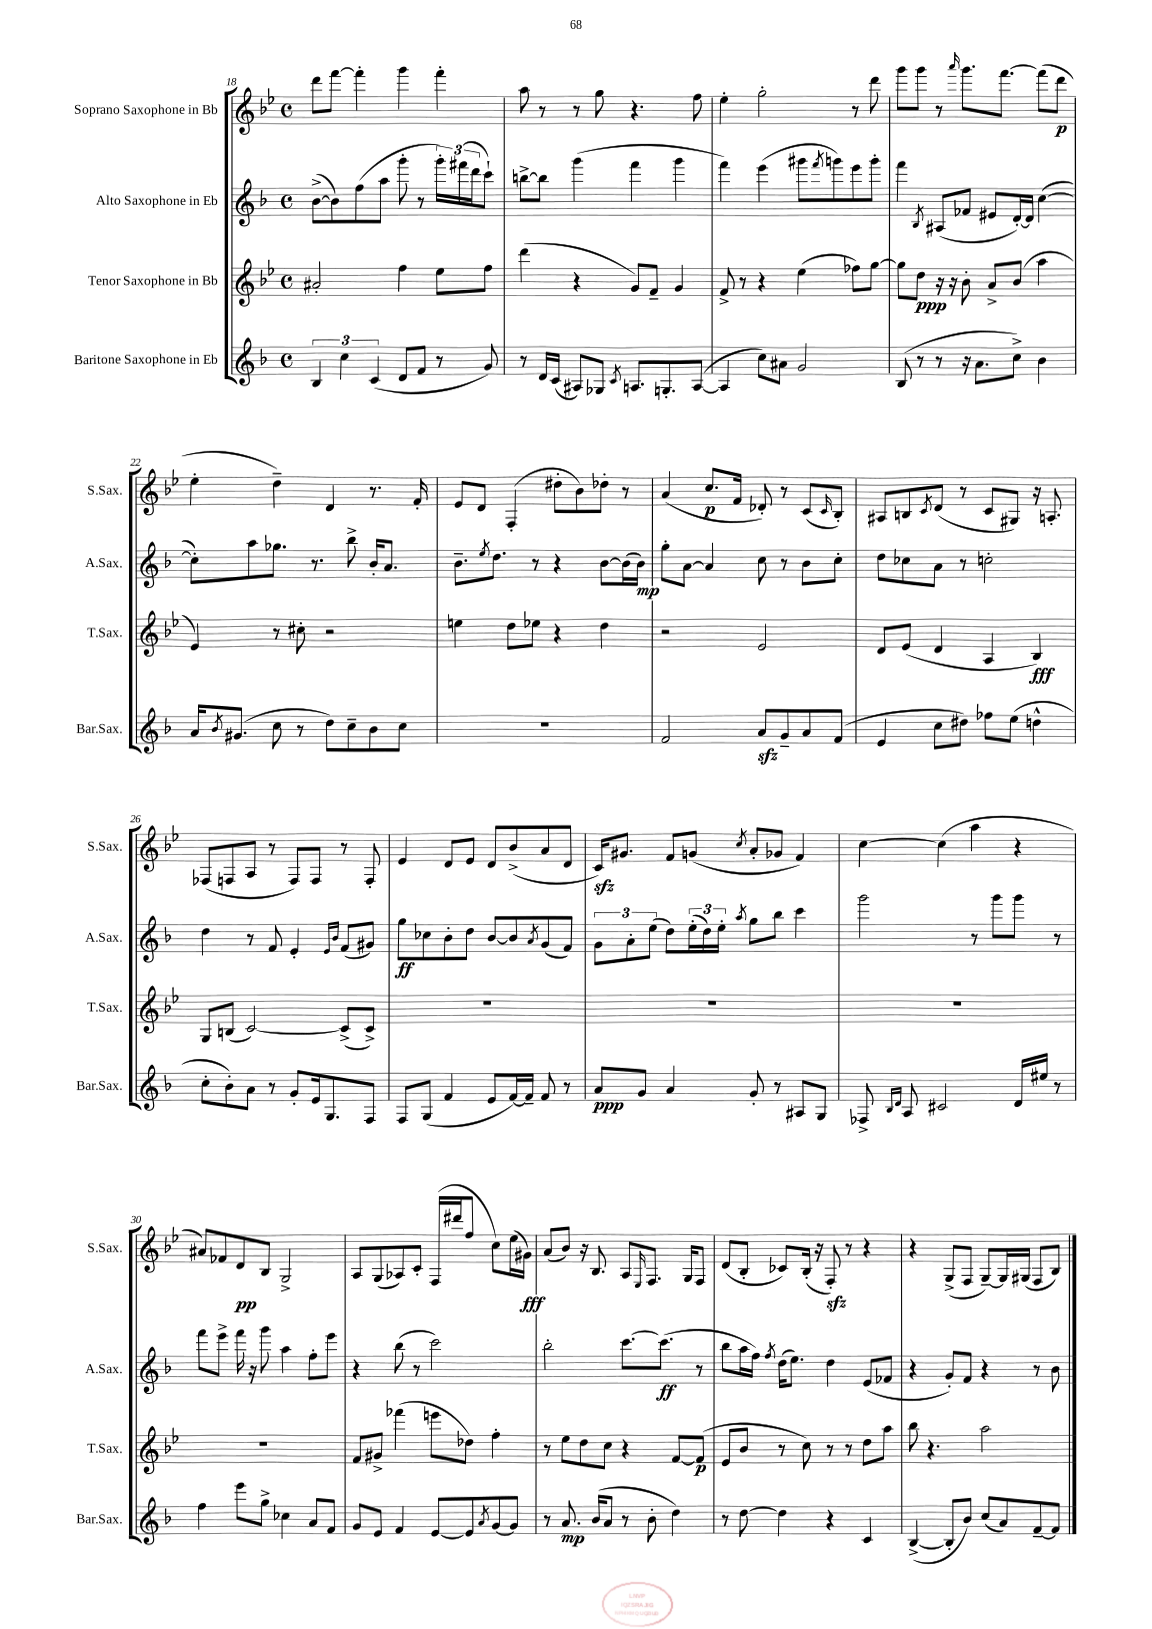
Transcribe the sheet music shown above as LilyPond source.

<<
\new StaffGroup <<
\new Staff = "s0" \with { instrumentName = "Soprano Saxophone in Bb" shortInstrumentName = "S.Sax." } {
    \clef treble \key bes \major \defaultTimeSignature \time 4/4
    d'''8 f'''8~ f'''4-. g'''4 f'''4-. |
    a''8 r8 r8 g''8 r4. f''8 |
    ees''4-. g''2-. r8 d'''8 |
    g'''8 g'''8 r8 \grace { a'''16 } g'''8. f'''8.~ f'''8( d'''8\p |
    ees''4-. d''4--) d'4 r8. f'16-. |
    ees'8 d'8 f4-.( dis''8-. bes'8) des''8-. r8 |
    a'4( c''8.\p f'16 des'8-.) r8 c'8( \grace { c'16 } bes8-.) |
    ais8 b8 \acciaccatura { c'8 } d'8( r8 c'8 gis8) r16 a8.-. |
    fes8( f8 a8 r8 f8) f8 r8 f8-. |
    ees'4 d'8 ees'8 d'8 bes'8->( a'8 d'8 |
    c'16\sfz) gis'8. f'8 g'8( \acciaccatura { c''8 } a'8-. ges'8 f'4) |
    c''4~ c''4( a''4 r4 |
    ais'8) fes'8 d'8\pp bes8 g2-> |
    a8 g8( aes8) c'8-. f16( dis'''16 f''8 c''8) ees''16( gis'16\fff) |
    a'8( bes'8) r16 bes8. a8 \grace { ees16 } f8. g16 f8 |
    d'8( bes8-. ces'8) bes16-.( r16 f8-.\sfz) r8 r4 |
    r4 g8->( f8 g8~--) g16 gis16( f8 bes8) \bar "|." |
}
\new Staff = "s1" \with { instrumentName = "Alto Saxophone in Eb" shortInstrumentName = "A.Sax." } {
    \clef treble \key f \major \defaultTimeSignature \time 4/4
    bes'8~->( bes'8) f''8( a''8 g'''8-. r8 \tuplet 3/2 { g'''16-.) fis'''16( d'''16 } c'''8-!) |
    b''8~-> b''8 g'''4( f'''4 g'''4 |
    f'''4) e'''4( gis'''8 \acciaccatura { f'''8 } g'''8) e'''8 g'''8-. |
    f'''4 \acciaccatura { bes8 } ais8( fes'8 eis'8 d'16~-.) d'16 c''4~( |
    c''8-.) a''8 ges''8. r8. bes''8-> bes'16-. a'8. |
    bes'8.-- \acciaccatura { e''8 } d''8. r8 r4 bes'8~ bes'16( bes'16\mp) |
    g''8-. a'8~ a'4 c''8 r8 bes'8 c''8-. |
    d''8 ces''8 a'8 r8 c''2-. |
    d''4 r8 f'8 e'4-. \grace { e'16 bes'16 } f'8( gis'8) |
    g''8\ff ces''8 bes'8-. d''8 bes'8~ bes'8 \acciaccatura { a'8 } g'8( f'8) |
    \tuplet 3/2 { g'8 a'8-. e''8( } d''8) \tuplet 3/2 { e''16-.( d''16) e''16-. } \acciaccatura { a''8 } g''8 bes''8 c'''4 |
    g'''2 r8 g'''8 g'''8 r8 |
    f'''8 e'''8-> f'''16 r16 g'''8 a''4 f''8-. e'''8 |
    r4 bes''8( r8 c'''2) |
    bes''2-. c'''8.~ c'''8.\ff( r8 |
    bes''8 a''16 f''16) \acciaccatura { f''8 } d''16( e''8.) d''4 e'8( fes'8 |
    r4 g'8-.) f'8 r4 r8 bes'8 \bar "|." |
}
\new Staff = "s2" \with { instrumentName = "Tenor Saxophone in Bb" shortInstrumentName = "T.Sax." } {
    \clef treble \key bes \major \defaultTimeSignature \time 4/4
    ais'2-. f''4 ees''8 f''8 |
    d'''4( r4 g'8) f'8-- g'4 |
    f'8-> r8 r4 ees''4( fes''8) g''8~ |
    g''8 d''8\ppp r16 r16 bes'8-. a'8-> bes'8( a''4 |
    ees'4) r8 cis''8-. r2 |
    e''4 d''8 ees''8 r4 d''4 |
    r2 ees'2 |
    d'8 ees'8( d'4 a4 bes4\fff) |
    g8 b8( c'2~) c'8->( c'8->) |
    R1 |
    R1 |
    R1 |
    R1 |
    f'8 gis'8-> fes'''4( e'''8 des''8) f''4-. |
    r8 ees''8 d''8 c''8 r4 f'8~ f'8\p( |
    ees'8 bes'8 r8 c''8) r8 r8 d''8 a''8 |
    bes''8 r4. a''2 \bar "|." |
}
\new Staff = "s3" \with { instrumentName = "Baritone Saxophone in Eb" shortInstrumentName = "Bar.Sax." } {
    \clef treble \key f \major \defaultTimeSignature \time 4/4
    \tuplet 3/2 { bes4 c''4 c'4( } d'8 f'8 r8 g'8) |
    r8 d'16 c'16( ais8) ges8 \acciaccatura { c'8 } a8. g8.-. a8~( |
    a4 c''8) ais'8 g'2 |
    bes8( r8 r8 r16 a'8. c''8->) bes'4 |
    a'16 \acciaccatura { bes'8 } gis'8.( c''8 r8 d''8) c''8-- bes'8 c''8 |
    R1 |
    f'2 a'8\sfz g'8-- a'8 f'8( |
    e'4 c''8 dis''8) fes''8 e''8( d''4-^ |
    c''8-. bes'8-.) a'8 r8 g'8-. e'16 g8. f8 |
    f8 g8( f'4 e'8 f'16~) f'16-- f'8 r8 |
    a'8\ppp g'8 a'4 g'8-. r8 ais8 g8 |
    fes8-> \grace { bes16 d'16 } a8 cis'2 d'16 eis''16 r8 |
    f''4 e'''8 g''8-> ces''4 a'8 f'8 |
    g'8 e'8 f'4 e'8~ e'8 \acciaccatura { a'8 } g'8~ g'8 |
    r8 a'8.\mp bes'16( a'8 r8 bes'8-. d''4) |
    r8 d''8~ d''4 r4 c'4 |
    bes4~->( bes8-. bes'8) c''8( a'8) f'8~-- f'8 \bar "|." |
}
>>
>>
\layout { \context { \Score currentBarNumber = #18 } }
